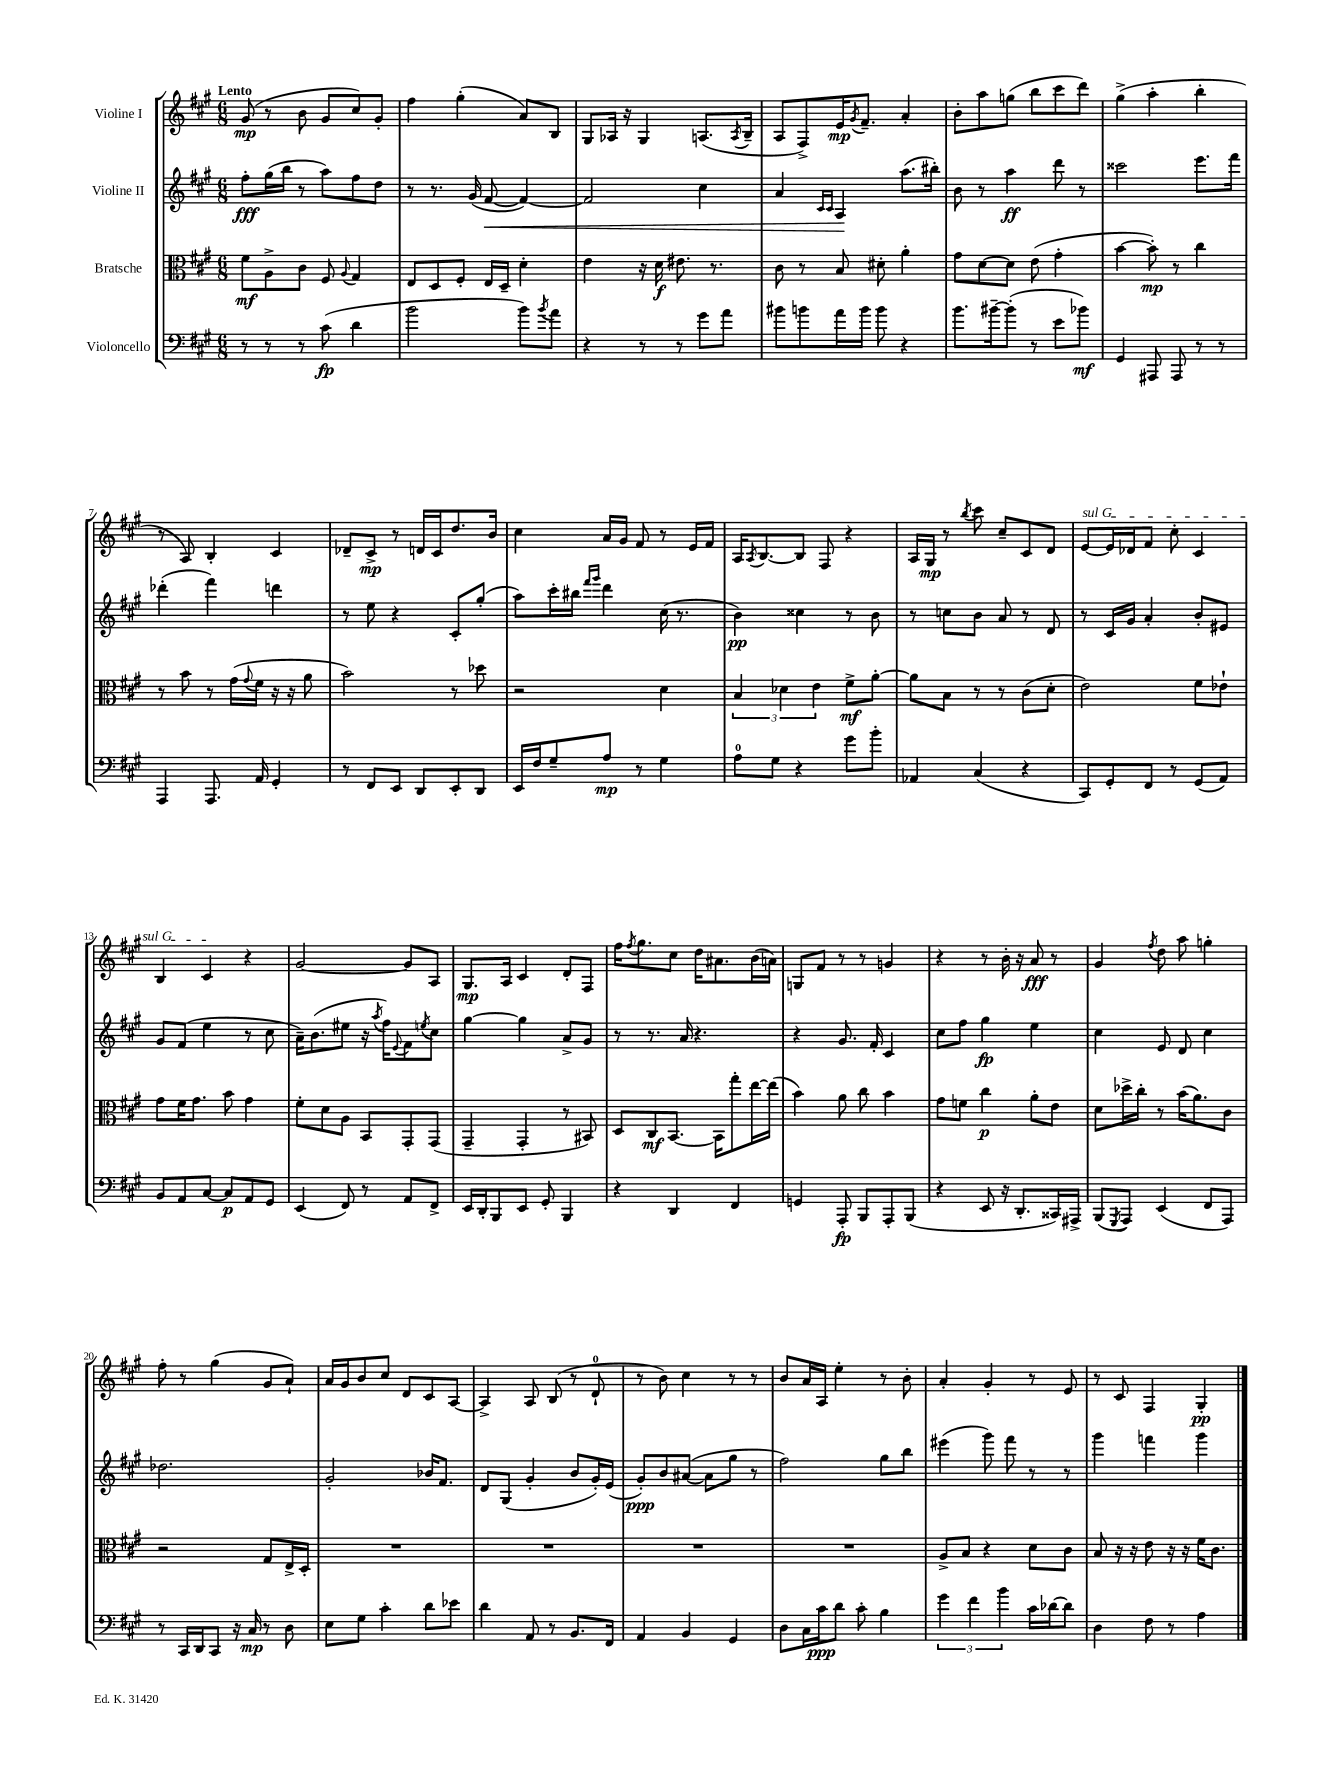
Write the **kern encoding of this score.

**kern	**kern	**kern	**kern
*staff4	*staff3	*staff2	*staff1
*clefF4	*clefC3	*clefG2	*clefG2
*k[f#c#g#]	*k[f#c#g#]	*k[f#c#g#]	*k[f#c#g#]
*M6/8	*M6/8	*M6/8	*M6/8
8r	8f#	8ff#'	(8g#
8r	8A^	(16gg#	8r
.	.	16bb	.
8r	8c#	8r	8b
(8c#	8F#	8aa)	8g#
.	8qqA	.	.
4d	4G#	8ff#	8cc#)
.	.	8dd	8g#'
=	=	=	=
2b	8E	8r	4ff#
.	8D	8.r	.
.	8F#'	.	(4gg#'
.	.	(16g#	.
.	16E	[8f#	.
.	16D~	.	.
8b)	4d'	4f#_)	8a)
8qb	.	.	.
8a	.	.	8B
=	=	=	=
4r	4e	2f#]	8G#
.	.	.	16A-
.	.	.	16r
8r	16r	.	4G#
.	16d	.	.
8r	8.e#	.	.
8g#	.	4cc#	(8.A
.	8.r	.	.
8a	.	.	.
.	.	.	8qA
.	.	.	16B~
=	=	=	=
8b#	8c#	4a	8A
8b	8r	.	8F#^)
.	.	16qqc#	.
.	.	16qqc#	.
16a	8B	4A	16e
.	.	.	8qg#
16b	.	.	8.f#~
8b	8d#'	.	.
4r	4a'	(8.aa	4a'
.	.	16bb#')	.
=	=	=	=
8.b	8g#	8b	8b'
.	[8d	8r	8aa
[16b#~	.	.	.
(8b#']	8d]	4aa	(8gg
8r	(8e	.	8bb
8e	4g#'	8ddd	8ccc#
8b-)	.	8r	8ddd)
=	=	=	=
4GG#	[4b	2ccc##	(4gg#^
8AAA#	8b'])	.	4aa'
8AAA#	8r	.	.
8r	4cc#	8.eee	4bb'
8r	.	.	.
.	.	16fff#	.
=	=	=	=
4AAA	8r	(4ddd-'	8r
.	8b	.	8A)
8.AAA	8r	4fff#)	4B'
.	(16g#	.	.
.	8qqg#	.	.
16AA	16f#	.	.
4GG#'	16r	4ddd	4c#
.	16r	.	.
.	8a	.	.
=	=	=	=
8r	2b)	8r	8d-~
8FF#	.	8ee	8c#^
8EE	.	4r	8r
8DD	.	.	16d
.	.	.	16c#
8EE'	8r	8c#'	8.dd
8DD	8dd-	(8gg#'	.
.	.	.	16b
=	=	=	=
16EE	2r	8aa)	4cc#
16F#	.	.	.
8G#~	.	16ccc#'	.
.	.	16bb#	.
.	.	16qqfff#	.
.	.	16qqggg#	.
8A	.	4ddd	16a
.	.	.	16g#
8r	.	.	8f#
4G#	4d	(16cc#	8r
.	.	8.r	.
.	.	.	16e
.	.	.	16f#
=	=	=	=
8A	6B	4b)	16A
.	.	.	8qA
.	.	.	[8.B
8G#	.	.	.
.	6d-	.	.
4r	.	4cc##	8B]
.	6e	.	.
.	.	.	8F#
8g#	8f#^	8r	4r
8b'	[8a'	8b	.
=	=	=	=
4AA-	8a]	8r	16A
.	.	.	16G#
.	8B	8cc	8r
.	.	.	8qbb
(4C#	8r	8b	8ccc#
.	8r	8a	8cc#~
4r	(8c#	8r	8c#
.	8d'	8d	8d
=	=	=	=
8CC#)	2e)	8r	[8e
8GG#'	.	16c#	16e]
.	.	16g#	16d-
8FF#	.	4a'	8f#
8r	.	.	8cc#'
(8GG#	8f#	8b'	4c#
8AA)	8e-`	8e#	.
=	=	=	=
8BB	8g#	8g#	4B
8AA	16f#	(8f#	.
.	8.g#	.	.
[8C#	.	4ee	4c#
8C#]	8b	.	.
8AA	4g#	8r	4r
8GG#	.	8cc#	.
=	=	=	=
(4EE	8f#'	16a~)	[2g#
.	.	(8.b	.
.	8d	.	.
8FF#)	8A	8ee#	.
8r	8BB	16r	.
.	.	8qaa	.
.	.	16ff#)	.
.	.	8qqe	.
8AA	8GG#'	8f#	8g#]
.	.	8qee	.
8FF#^	(8GG#	8cc#	8A
=	=	=	=
16EE	4GG#~	[4gg#	8.G#
16DD'	.	.	.
8BBB	.	.	.
.	.	.	16A
8EE	4GG#'	4gg#]	4c#
8GG#'	.	.	.
4BBB	8r	8a^	8d'
.	8BB#)	8g#	8F#
=	=	=	=
4r	8D	8r	16ff#
.	.	.	8qff#
.	.	.	8.gg#
.	8C#	8.r	.
4DD	[8.BB	.	8cc#
.	.	16a	.
.	.	4.r	16dd
.	16BB]	.	8.a#
4FF#	8gg#'	.	.
.	[16ee	.	(16b
.	(16ee]	.	16a)
=	=	=	=
4GG	4b)	4r	8G
.	.	.	8f#
8AAA'	8a	8.g#	8r
8BBB	8cc#	.	8r
.	.	16f#'	.
8AAA'	4b	4c#	4g
(8BBB	.	.	.
=	=	=	=
4r	8g#	8cc#	4r
.	8f	8ff#	.
8EE	4cc#	4gg#	8r
16r	.	.	16b'
8.DD'	.	.	16r
.	8a'	4ee	8a
16CC##)	8e	.	8r
16AAA#^	.	.	.
=	=	=	=
(8BBB	8d	4cc#	4g#
8qGGG#	.	.	.
8AAA)	16dd-^	.	.
.	16cc#'	.	.
.	.	.	8qff#
(4EE	8r	8e	8dd
.	(16b	8d	8aa
.	8.a)	.	.
8FF#	.	4cc#	4gg'
8AAA)	8c#	.	.
=	=	=	=
8r	2r	2.dd-	8ff#'
16CC#	.	.	8r
16DD	.	.	.
8CC#	.	.	(4gg#
16r	.	.	.
16C#	.	.	.
8r	8G#	.	8g#
8D	16E^	.	8a`)
.	16D'	.	.
=	=	=	=
8E	2.r	2g#'	16a
.	.	.	16g#
8G#	.	.	8b
4c#'	.	.	8cc#
.	.	.	8d
8d	.	16b-	8c#
.	.	8.f#	.
8e-	.	.	[8A
=	=	=	=
4d	2.r	8d	4A^]
.	.	(8G#	.
8AA	.	4g#'	8A
8r	.	.	(8B
8.BB	.	8b	8r
.	.	16g#')	8d`
16FF#	.	(16e	.
=	=	=	=
4AA	2.r	8g#')	8r
.	.	8b	8b)
4BB	.	([8a#	4cc#
.	.	8a#]	.
4GG#	.	8gg#	8r
.	.	8r	8r
=	=	=	=
8D	2.r	2ff#)	8b
16C#	.	.	16a
16c#	.	.	16A
8d	.	.	4ee'
8c#'	.	.	.
4B	.	8gg#	8r
.	.	8bb	8b'
=	=	=	=
6g#	8A^	(4eee#	4a'
.	8B	.	.
6f#	.	.	.
.	4r	8ggg#)	4g#'
6b	.	.	.
.	.	8fff#	.
16c#	8d	8r	8r
[16d-	.	.	.
8d-]	8c#	8r	8e
=	=	=	=
4D	8B	4ggg#	8r
.	16r	.	8c#
.	16r	.	.
8F#	8e	4fff	4F#
8r	16r	.	.
.	16r	.	.
4A	16f#	4ggg#	4G#'
.	8.c#	.	.
==	==	==	==
*-	*-	*-	*-
